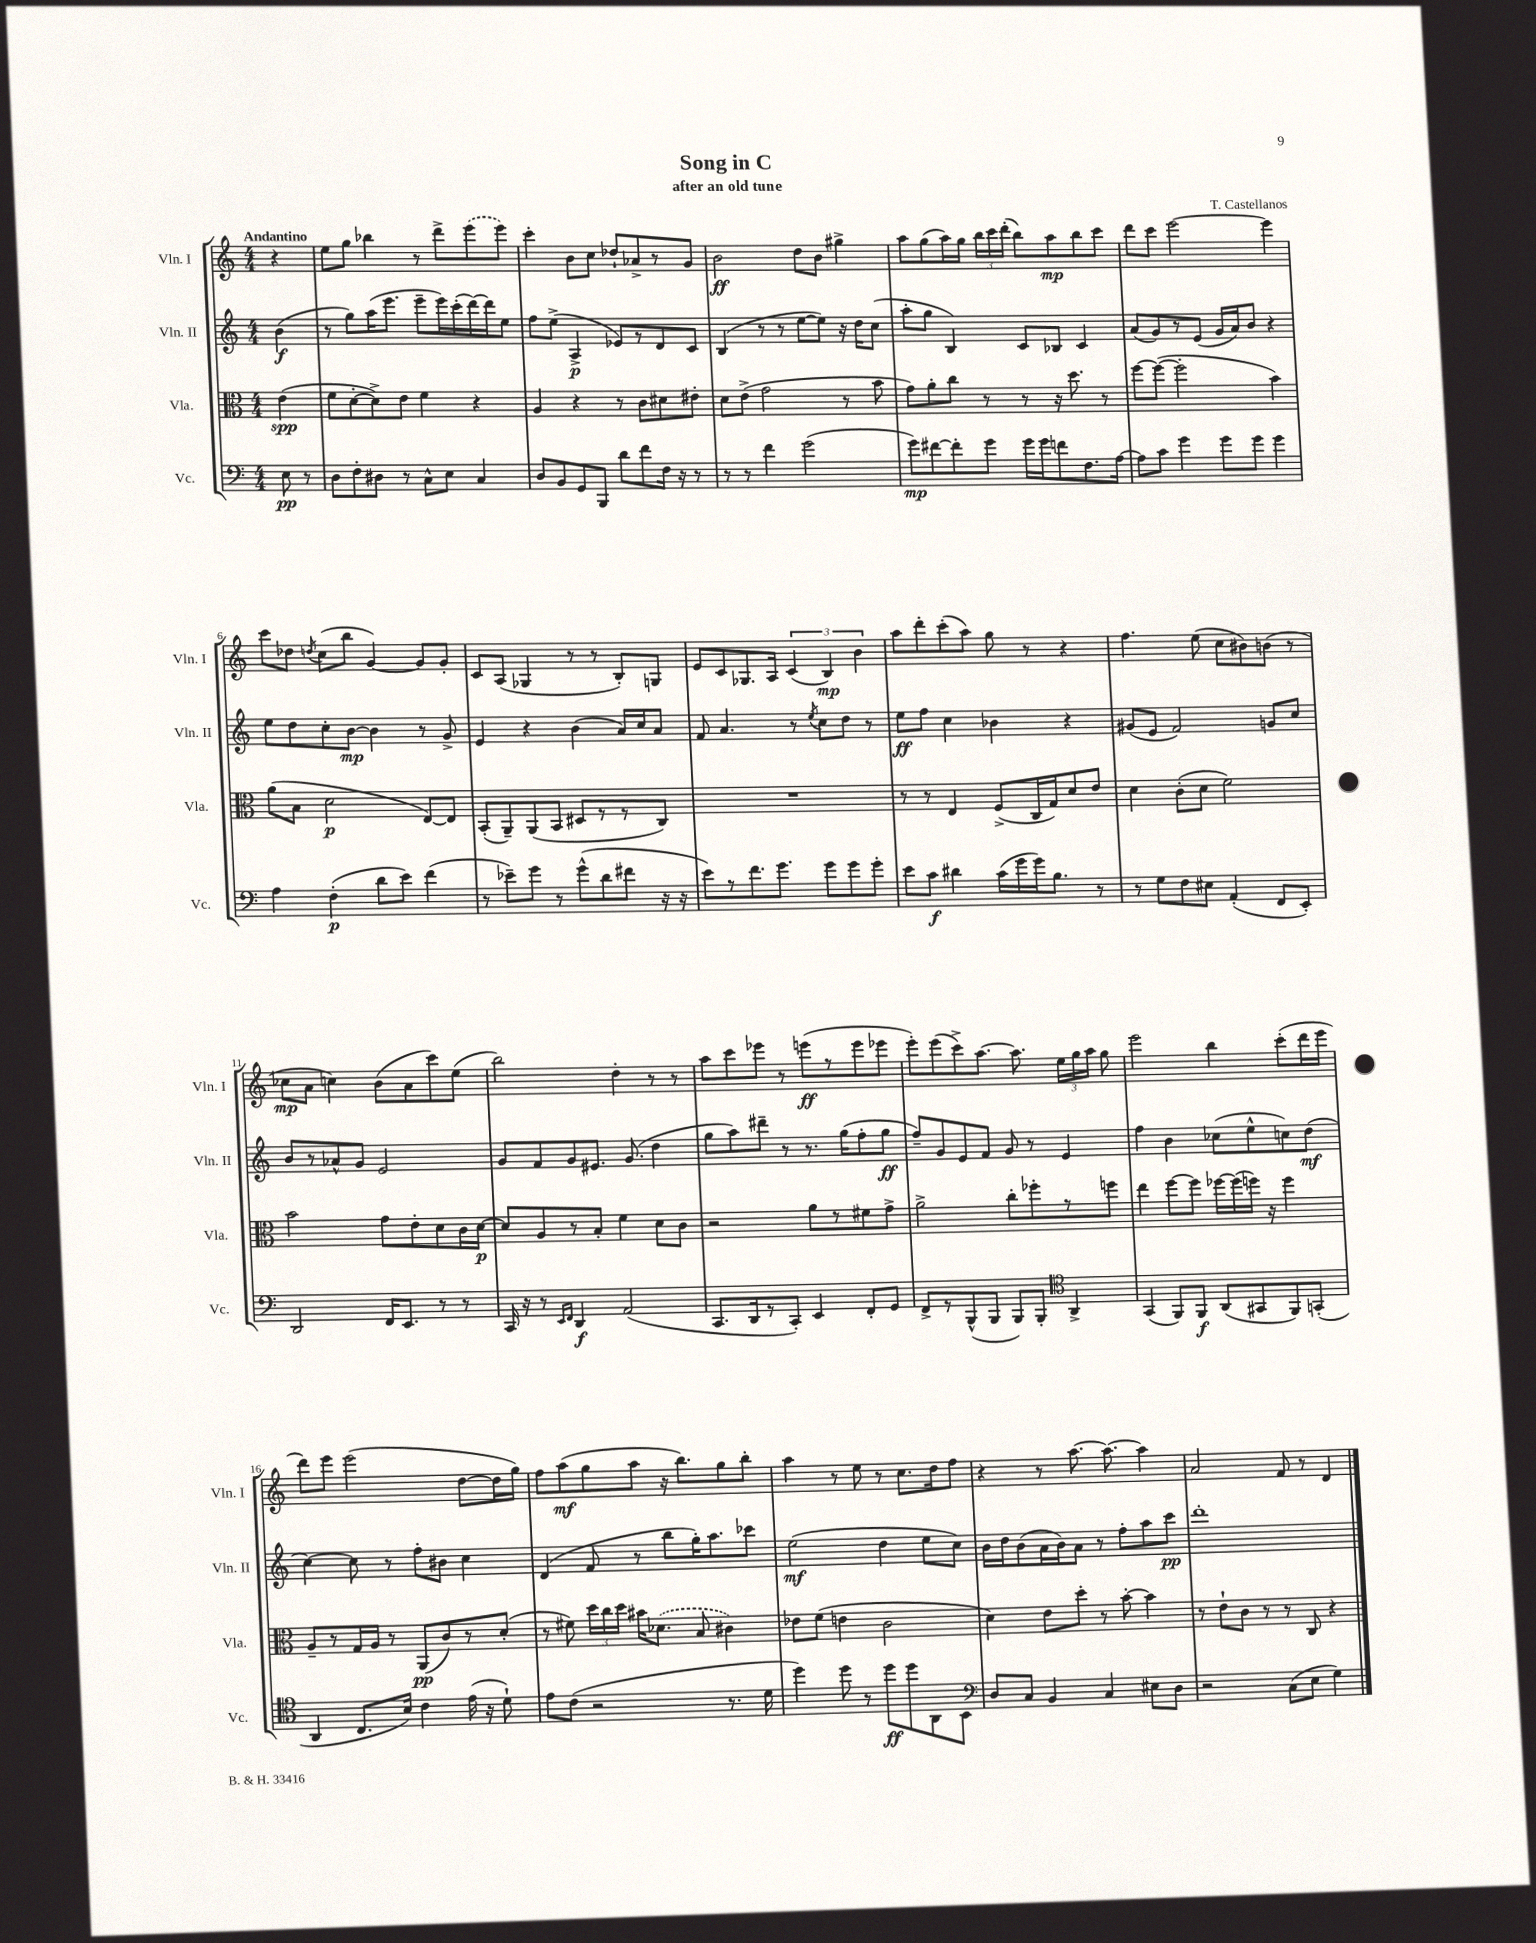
\header { title = "Song in C" composer = "T. Castellanos" subtitle = "after an old tune" }
<<
\new StaffGroup <<
\new Staff = "s0" \with { instrumentName = "Vln. I" shortInstrumentName = "Vln. I" } {
    \clef treble \key c \major \numericTimeSignature \time 4/4 \partial 4 \tempo "Andantino"
    \autoBeamOff r4 |
    e''8[ g''8] bes''4 r8 d'''8[-> \once \slurDashed e'''8( e'''8]) |
    c'''4-. b'8[ c''8] des''8[-! aes'8-> r8 g'8] |
    b'2\ff d''8[ b'8] gis''4-> |
    a''8[ g''8( a''16) g''16] \tuplet 3/2 { b''16[ c'''16 d'''16]-.( } b''8[) a''8\mp b''8 c'''8] |
    d'''8[ c'''8] e'''2~ e'''4 |
    c'''8[ des''8] \acciaccatura { d''8 } c''8[( b''8] g'4~) g'8[ g'8]-. |
    c'8[ a8]( ges4 r8 r8 b8[-.) g8] |
    e'8[ c'8 ges8. a16] \tuplet 3/2 { c'4( b4\mp) b'4 } |
    a''8[ d'''8-. c'''8-.( a''8]) g''8 r8 r4 |
    f''4. e''8( c''8[ bis'8) b'8]( r8 |
    ces''8[\mp a'8] c''4) b'8[( a'8 c'''8) e''8]( |
    b''2) d''4-. r8 r8 |
    a''8[ c'''8 ees'''8] r8 e'''8[\ff( r8 e'''8 ees'''8] |
    e'''8[-.) e'''8( c'''8->) a''8.]~ a''8. \tuplet 3/2 { e''16[ g''16 a''16] } g''8 |
    e'''2 b''4 c'''8[-.( d'''16 e'''16] |
    d'''8[) e'''8] e'''2( d''8[~ d''16 g''16]) |
    f''8[ a''8\mf( g''8 a''8] r16 b''8.[) g''8 b''8]-. |
    a''4 r8 e''8 r8 c''8.[ d''16 f''8] |
    r4 r8 a''8.~ a''8.~ a''4 |
    a'2 f'8 r8 d'4 \bar "|." |
}
\new Staff = "s1" \with { instrumentName = "Vln. II" shortInstrumentName = "Vln. II" } {
    \clef treble \key c \major \numericTimeSignature \time 4/4 \partial 4
    \autoBeamOff b'4\f( |
    r8 g''8[) a''16( e'''8.] e'''8[-- e'''16) c'''16-.( d'''16~) d'''16 e''8] |
    f''8[ e''8]->( a4->\p ees'8[) r8 d'8 c'8] |
    b4( r8 r8 e''8[~ e''8]) r16 d''16[ c''8]( |
    a''8[-. g''8] b4) c'8[ bes8] c'4 |
    a'8[( g'8) r8 e'8]( g'16[ a'16) b'8] r4 |
    e''8[ d''8 c''8-. b'8]~\mp b'4 r8 g'8-> |
    e'4 r4 b'4( a'16[) c''16 a'8] |
    f'8 a'4. r8 \acciaccatura { e''8 } c''8[ d''8] r8 |
    e''8[\ff f''8] c''4 bes'4 r4 |
    gis'8[( e'8] f'2) g'8[ c''8] |
    b'8[ r8 aes'8-^ g'8] e'2 |
    g'8[ f'8 g'8 eis'8.] g'8.( d''4 |
    g''8[ a''8) dis'''8]-- r8 r8. g''16[( f''8-. g''8]\ff |
    f''8[--) g'8 e'8 f'8] g'8 r8 e'4 |
    f''4 b'4 ces''8[( e''8-^ c''8) d''8]\mf( |
    c''4~) c''8 r8 f''8[-. bis'8] c''4 |
    d'4( f'8 r8 b''8[ g''16-.) a''8. ces'''8] |
    e''2\mf( d''4 e''8[ c''8]) |
    b'16[ d''16 b'8( a'16 b'16) a'8] r8 f''8[-. a''8 c'''8]\pp |
    d'''1-. \bar "|." |
}
\new Staff = "s2" \with { instrumentName = "Vla." shortInstrumentName = "Vla." } {
    \clef alto \key c \major \numericTimeSignature \time 4/4 \partial 4
    \autoBeamOff e'4\spp( |
    f'8[ d'8~-. d'8->) e'8] f'4 r4 |
    a4 r4 r8 c'8[ dis'8 eis'8]-. |
    d'8[ e'8]->( g'2 r8 b'8 |
    g'8[) a'8-. c''8] r8 r8 r16 d''8. r8 |
    f''8[~ f''8]~( f''2-. b'4) |
    a'8[( b8] d'2\p e8[~) e8] |
    b,8[-.( a,8--) a,8( b,8] dis8[ r8 r8 c8]) |
    R1 |
    r8 r8 e4 f8[->( c16 g16) d'8 e'8] |
    d'4 c'8[-.( d'8] f'2) |
    b'2 g'8[ e'8-. d'8 c'16 d'16]~\p |
    d'8[ a8 r8 b8]-. f'4 d'8[ c'8] |
    r2 a'8[ r8 fis'8 g'8]-> |
    a'2-> c''8[-. fes''8-. r8 f''8] |
    e''4 f''8[~ f''8] fes''16[~ fes''16( f''16]) r16 f''4 |
    a8[-- r8 g16 a16] r8 a,8[\pp( c'8) r8 d'8]-.( |
    r8 fis'8) \tuplet 3/2 { d''16[ c''16 d''16] } bis'16[ \once \slurDashed des'8.]( b8 cis'4) |
    ees'8[ f'8]( e'4 c'2 |
    d'4) e'8[ d''8]-. r8 b'8~-. b'4 |
    r8 e'8[-! c'8] r8 r8 c8 r4 \bar "|." |
}
\new Staff = "s3" \with { instrumentName = "Vc." shortInstrumentName = "Vc." } {
    \clef bass \key c \major \numericTimeSignature \time 4/4 \partial 4
    \autoBeamOff e8\pp r8 |
    d8[ f8-. dis8] r8 c8[-^ e8] c4 |
    d8[ b,8 g,8 b,,8] d'8[ f'8 f16] r16 r8 |
    r8 r8 f'4 g'2( |
    g'8[\mp) fis'8~ fis'8-. g'8] g'16[ g'16 f'8 f8. a16]~ |
    a8[ c'8] g'4 g'8[ g'8] g'4 |
    a4 f4-.\p( d'8[ e'8]) f'4( |
    r8 ees'8[--) g'8] r8 g'8[-^( d'8 fis'8] r16 r16 |
    e'8[) r8 f'8. g'8.] g'8[ g'8 g'8]-. |
    e'8[ c'8]\f dis'4 c'16[( g'16 g'16) b8.] r8 |
    r8 g8[ f8 eis8] a,4-.( f,8[ e,8]-.) |
    d,2 f,16[ e,8.] r8 r8 |
    c,16 r16 r8 \grace { e,16[ f,16] } d,4\f a,2( |
    c,8.[ d,16 r8 c,8]-.) e,4 f,8[-. g,8] |
    f,8[-> r8 b,,8-^( b,,8] b,,8[) b,,8]-. \clef tenor a,4-> |
    g,4( f,8[) f,8]\f a,8[( gis,8 f,8) g,8]-.( |
    a,4 c8.[ b16]) c'4 e'16( r16 d'8-!) |
    e'8[ c'8]( r2 r8. d'16 |
    d''4) d''8 r8 d''8[\ff d''8 a,8 b,8] |
    \clef bass d8[ c8] b,4 c4 eis8[ d8] |
    r2 c8[( e8] g4) \bar "|." |
}
>>
>>
